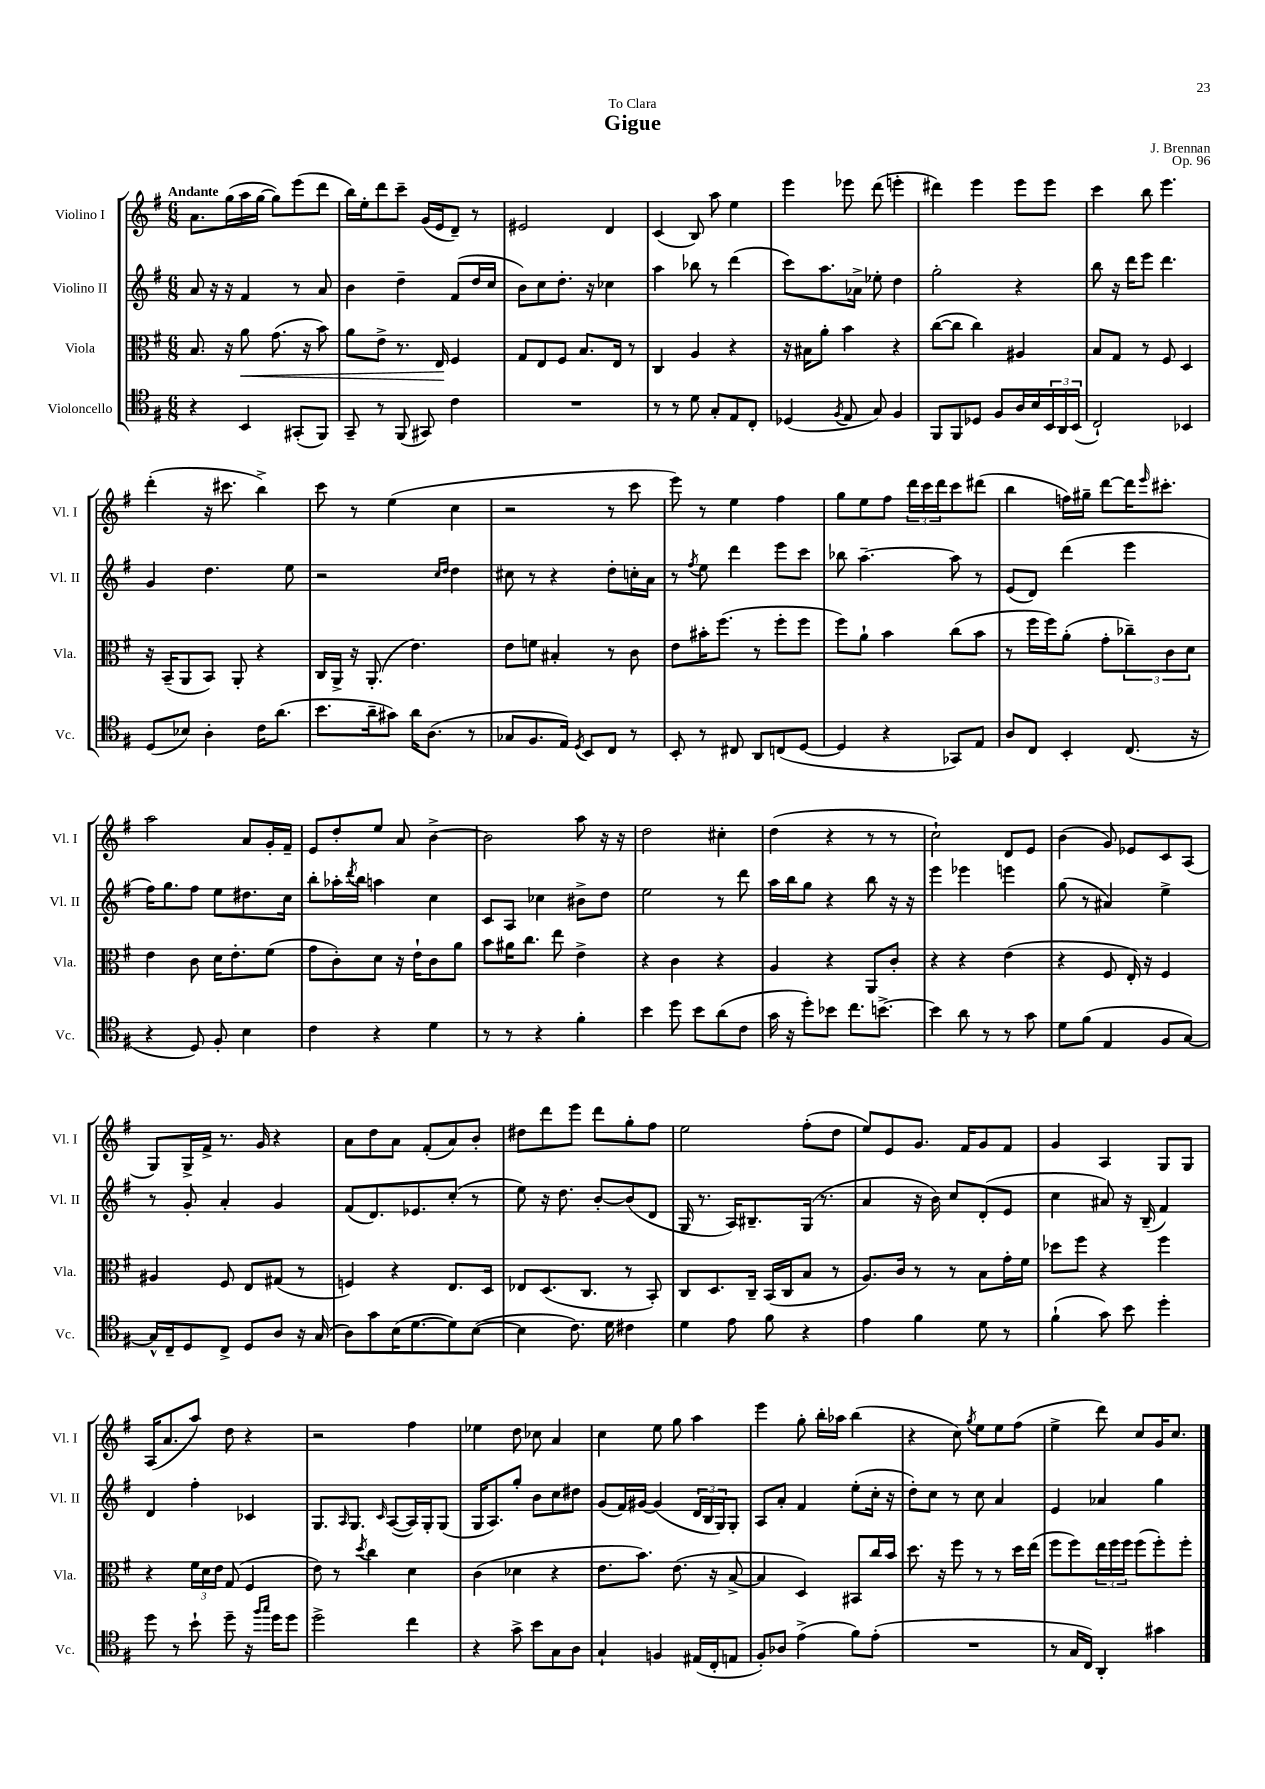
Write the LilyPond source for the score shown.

\header { title = "Gigue" composer = "J. Brennan" dedication = "To Clara" opus = "Op. 96" }
<<
\new StaffGroup <<
\new Staff = "s0" \with { instrumentName = "Violino I" shortInstrumentName = "Vl. I" } {
    \clef treble \key g \major \numericTimeSignature \time 6/8 \tempo "Andante"
    a'8. g''16( a''16 g''16~ g''8) e'''8( d'''8 |
    b''16) e''16-. d'''8 c'''8-- g'16( e'16 d'8--) r8 |
    eis'2 d'4 |
    c'4( b8) a''8 e''4 |
    e'''4 ees'''8 d'''8( e'''4-. |
    dis'''4) e'''4 e'''8 e'''8 |
    c'''4 b''8 e'''4. |
    d'''4-.( r16 cis'''8. b''4->) |
    c'''8 r8 e''4( c''4 |
    r2 r8 c'''8 |
    e'''8) r8 e''4 fis''4 |
    g''8 e''8 fis''8 \tuplet 3/2 { d'''16 c'''16 d'''16 } c'''8 dis'''8( |
    b''4 f''16) gis''16-- d'''8~ d'''16 \grace { e'''16 } cis'''8.-. |
    a''2 a'8 g'16-. fis'16-- |
    e'8 d''8-. e''8 a'8 b'4~-> |
    b'2 a''8 r16 r16 |
    d''2 cis''4-. |
    d''4( r4 r8 r8 |
    c''2-!) d'8 e'8 |
    b'4( g'8) ees'8 c'8 a8( |
    g8) g16-> fis'16-> r8. g'16 r4 |
    a'8 d''8 a'8 fis'8-.( a'8) b'8-. |
    dis''8 d'''8 e'''8 d'''8 g''8-. fis''8 |
    e''2 fis''8-.( d''8 |
    e''8) e'8 g'8. fis'16 g'8 fis'8 |
    g'4 a4 g8 g8 |
    a16( a'8. a''8) d''8 r4 |
    r2 fis''4 |
    ees''4 d''8 ces''8 a'4 |
    c''4 e''8 g''8 a''4 |
    e'''4 g''8-. b''16-. aes''16 b''4( |
    r4 c''8) \acciaccatura { g''8 } e''8 e''8 fis''8( |
    e''4-> d'''8) c''8 g'16 c''8. \bar "|." |
}
\new Staff = "s1" \with { instrumentName = "Violino II" shortInstrumentName = "Vl. II" } {
    \clef treble \key g \major \numericTimeSignature \time 6/8
    a'8 r16 r16 fis'4 r8 a'8 |
    b'4 d''4-- fis'8( d''16 c''16 |
    b'8) c''8 d''8.-. r16 ces''4 |
    a''4 bes''8 r8 d'''4( |
    c'''8) a''8. aes'16-> ees''8-. d''4 |
    g''2-. r4 |
    b''8 r16 d'''16 e'''8 d'''4. |
    g'4 d''4. e''8 |
    r2 \grace { c''16 d''16 } d''4 |
    cis''8 r8 r4 d''8-. c''16-. a'16 |
    r8 \acciaccatura { fis''8 } e''8 d'''4 e'''8 c'''8 |
    bes''8 a''4.~-- a''8 r8 |
    e'8( d'8) d'''4( e'''4 |
    fis''16) g''8. fis''8 e''8 dis''8. c''16 |
    b''8-. aes''16-. \acciaccatura { d'''8 } b''16 a''4 c''4 |
    c'8 a8 ces''4 bis'8-> d''8 |
    e''2 r8 d'''8 |
    a''16 b''16 g''8 r4 b''8 r16 r16 |
    e'''4 ees'''4 e'''4 |
    g''8( r8 ais'4) e''4-> |
    r8 g'8-. a'4-. g'4 |
    fis'8( d'8.) ees'8. c''8-.( r8 |
    e''8) r16 d''8. b'8~-. b'8( d'8 |
    g16 r8. a16) bis8.-- g16( r8. |
    a'4 r16 b'16) c''8 d'8-.( e'8 |
    c''4 ais'8) r16 b16--( fis'4) |
    d'4 fis''4-. ces'4 |
    g8. \grace { a16 } g8. \grace { c'16 } a8~( a16) g16-. g8( |
    g16 a8.) g''8-. b'8 c''8 dis''8 |
    g'8( fis'16) gis'16~ gis'4( \tuplet 3/2 { d'16 b16 g16) } g8-. |
    a8 a'8-. fis'4 e''8-.( c''16-. r16 |
    d''8-.) c''8 r8 c''8 a'4 |
    e'4 aes'4 g''4 \bar "|." |
}
\new Staff = "s2" \with { instrumentName = "Viola" shortInstrumentName = "Vla." } {
    \clef alto \key g \major \numericTimeSignature \time 6/8
    b8. r16 a'8\< g'8.( r16 b'8) |
    a'8 e'8-> r8. e16\! fis4 |
    g8 e8 fis8 b8. e16 r8 |
    c4 a4 r4 |
    r16 bis16 a'8-. b'4 r4 |
    c''8~( c''8 c''4) ais4 |
    b8 g8 r8 fis8 d4 |
    r16 b,16--( a,8 b,8) a,8-. r4 |
    c16 a,16-> r16 a,8.-.( e'4.) |
    e'8 f'8 bis4-. r8 c'8 |
    e'8 bis'16-. fis''8.( r8 fis''8-. fis''8 |
    fis''8) a'8-! b'4 c''8( b'8 |
    r8 fis''16 fis''16) a'8-.( g'8-. \tuplet 3/2 { ces''8--) c'8 d'8 } |
    e'4 c'8 d'16 e'8.-. fis'8( |
    g'8 c'8-.) d'8 r16 e'16-! c'8 a'8 |
    b'8 ais'16 c''8. e''8 e'4-> |
    r4 c'4 r4 |
    a4 r4 a,8 c'8-. |
    r4 r4 e'4( |
    r4 fis8 e16-.) r16 fis4 |
    ais4 fis8 e8 gis8( r8 |
    f4) r4 e8. d16 |
    ees8 d8.( c8. r8 b,8-.) |
    c8 d8. c16-- b,16( c16 b8 r8 |
    a8.) c'16 r8 r8 b8 g'16-. fis'16 |
    des''8 fis''8 r4 fis''4 |
    r4 \tuplet 3/2 { fis'16 d'16 e'16 } g8( fis4 |
    e'8) r8 \acciaccatura { d''8 } c''4 d'4 |
    c'4( des'4 r4 |
    e'8. b'8.) e'8.( r16 b8~-> |
    b4 d4) bis,8 c''16 b'16 |
    d''8. r16 fis''8 r8 r8 d''16 e''16( |
    fis''8 fis''8) \tuplet 3/2 { e''16 fis''16 fis''16 } fis''8( fis''8-.) fis''8-. \bar "|." |
}
\new Staff = "s3" \with { instrumentName = "Violoncello" shortInstrumentName = "Vc." } {
    \clef tenor \key g \major \numericTimeSignature \time 6/8
    r4 b,4 gis,8-.( fis,8) |
    g,8-- r8 fis,8( gis,8) c'4 |
    R2. |
    r8 r8 d'8 g8-. e8 c8-. |
    des4( \acciaccatura { fis8 } e8 g8) fis4 |
    fis,8 fis,8 des8 fis8 a16 b16 \tuplet 3/2 { b,16 a,16 b,16( } |
    c2-!) bes,4 |
    d8( bes8) a4-. c'16 a'8.( |
    b'8. a'16-- gis'8) a'16 a8.( r8 |
    ges8 fis8. e16) \acciaccatura { d8 } b,8 c8 r8 |
    b,8-. r8 cis8 a,8 c8( d8~ |
    d4 r4 ges,8) e8 |
    a8 c8 b,4-. c8.( r16 |
    r4 d8) fis8-. b4 |
    c'4 r4 d'4 |
    r8 r8 r4 fis'4-. |
    b'4 d''8 b'8 a'8( c'8 |
    g'16 r16 d''8-.) bes'8 c''8. b'8.~-> |
    b'4 a'8 r8 r8 g'8 |
    d'8 fis'8( e4 fis8 g8~) |
    g16-^ c16-- d8 c8-> d8 a8 r16 g16( |
    a8) g'8 b16( d'8.~ d'8) b8~( |
    b4 c'8.) d'16 cis'4 |
    d'4 e'8 fis'8 r4 |
    e'4 fis'4 d'8 r8 |
    fis'4-!( g'8) b'8 d''4-. |
    d''8 r8 b'8-! d''8-- r16 \grace { fis''16 g''16 } d''16 d''8 |
    d''2-> c''4 |
    r4 g'8-> b'8 g8 a8 |
    g4-! f4 eis16( c16-. e8 |
    fis8-.) aes8 e'4->( fis'8) e'8-.( |
    R2. |
    r8 g16 c16) a,4-. gis'4 \bar "|." |
}
>>
>>
\layout { \context { \Score \remove "Bar_number_engraver" } }
